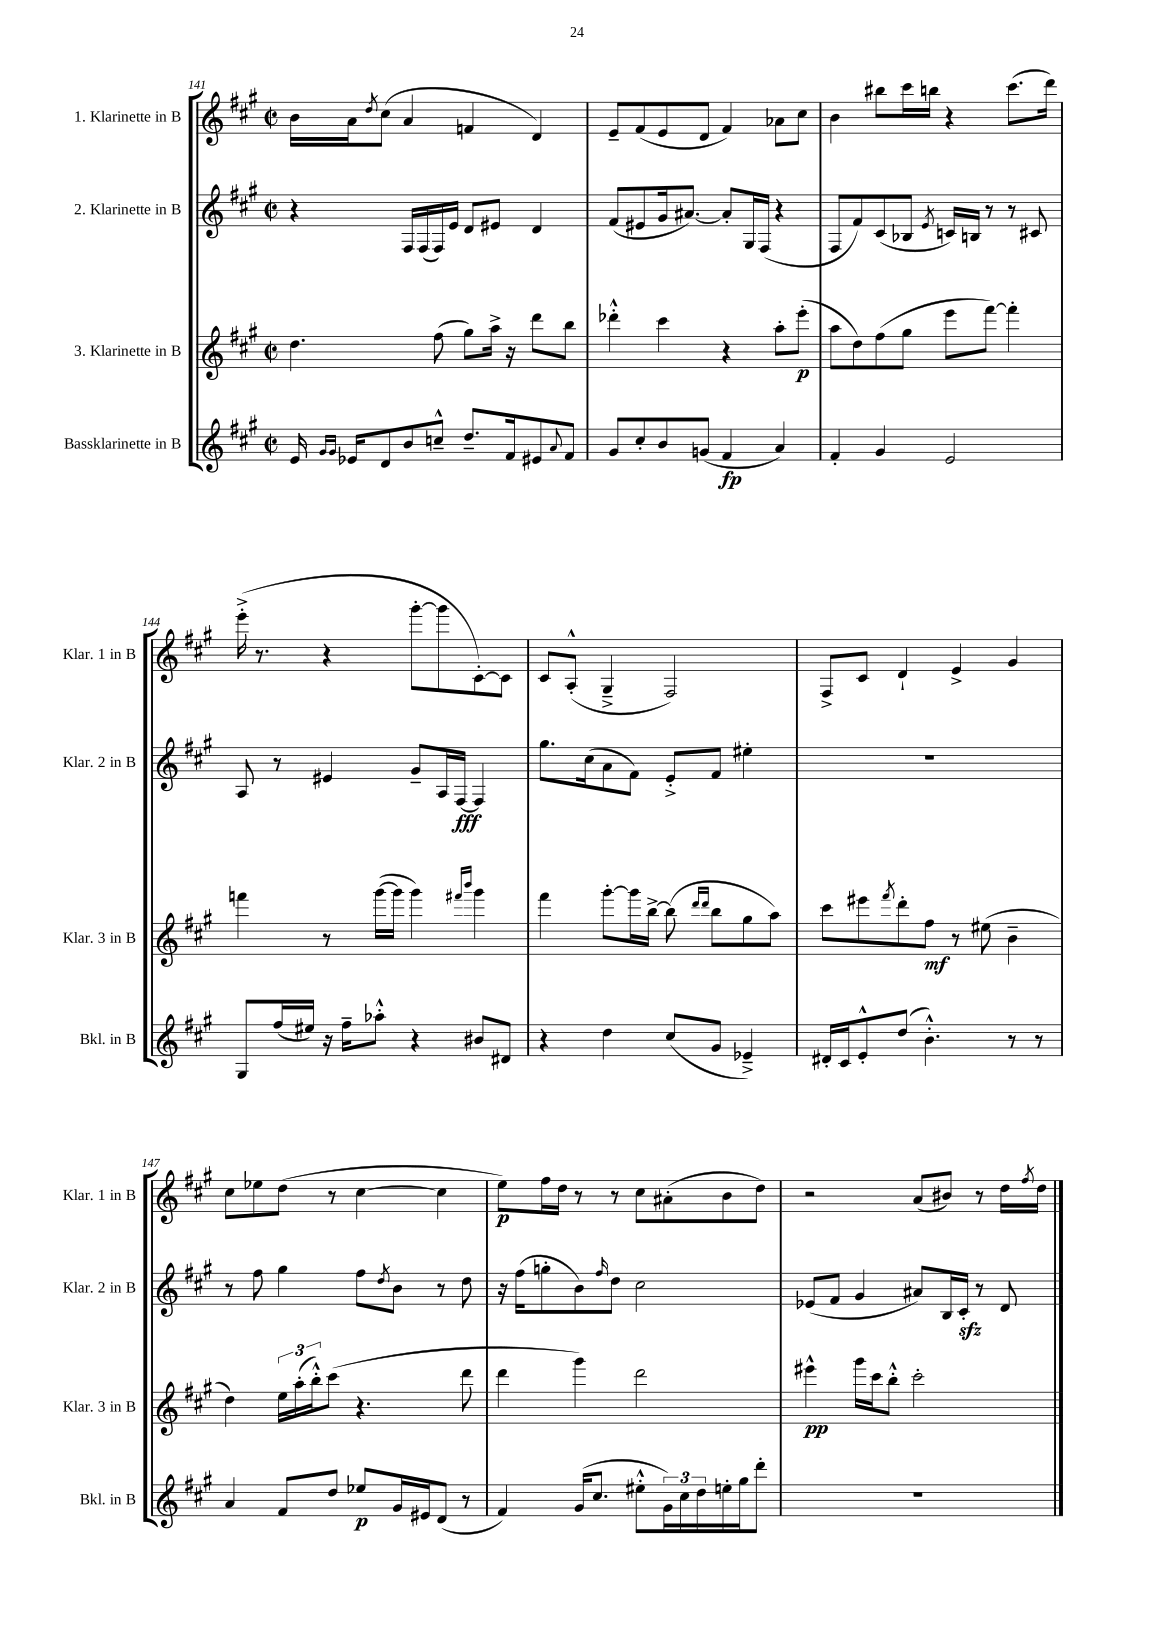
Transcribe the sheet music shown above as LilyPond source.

<<
\new StaffGroup <<
\new Staff = "s0" \with { instrumentName = "1. Klarinette in B" shortInstrumentName = "Klar. 1 in B" } {
    \clef treble \key a \major \defaultTimeSignature \time 2/2
    b'16 a'16 \acciaccatura { d''8 } cis''8( a'4 f'4 d'4) |
    e'8-- fis'8( e'8 d'8 fis'4) aes'8 cis''8 |
    b'4 bis''8 cis'''16 b''16 r4 cis'''8.( d'''16) |
    e'''16-.->( r8. r4 gis'''8~-. gis'''8 cis'8~-.) cis'8 |
    cis'8 a8-.-^( gis4---> fis2) |
    fis8-> cis'8 d'4-! e'4-> gis'4 |
    cis''8 ees''8 d''8( r8 cis''4~ cis''4 |
    e''8\p) fis''16 d''16 r8 r8 cis''8 ais'8-.( b'8 d''8) |
    r2 a'8( bis'8) r8 d''16 \acciaccatura { fis''8 } d''16 \bar "|." |
}
\new Staff = "s1" \with { instrumentName = "2. Klarinette in B" shortInstrumentName = "Klar. 2 in B" } {
    \clef treble \key a \major \defaultTimeSignature \time 2/2
    r4 fis16 fis16( fis16) e'16 d'8 eis'8 d'4 |
    fis'8( eis'8 gis'16 ais'8.~) ais'8-. gis16 fis16( r4 |
    fis8 fis'8) cis'8( bes8 \acciaccatura { e'8 } c'16) b16 r8 r8 cis'8 |
    a8 r8 eis'4 gis'8-- a16 fis16~\fff fis4 |
    gis''8. cis''16( a'8 fis'8) e'8-.-> fis'8 eis''4-. |
    R1 |
    r8 fis''8 gis''4 fis''8 \acciaccatura { d''8 } b'8 r8 d''8 |
    r16 fis''16( g''8-. b'8) \grace { fis''16 } d''8 cis''2 |
    ees'8( fis'8 gis'4 ais'8) b16 cis'16-.\sfz r8 d'8 \bar "|." |
}
\new Staff = "s2" \with { instrumentName = "3. Klarinette in B" shortInstrumentName = "Klar. 3 in B" } {
    \clef treble \key a \major \defaultTimeSignature \time 2/2
    d''4. fis''8( gis''8) a''16-> r16 d'''8 b''8 |
    des'''4-.-^ cis'''4 r4 a''8-. e'''8-.\p( |
    a''8 d''8) fis''8( gis''8 e'''8 fis'''8~) fis'''4-. |
    f'''4 r8 gis'''16~( gis'''16 gis'''4) \grace { fis'''16 b'''16 } gis'''4 |
    fis'''4 gis'''8~-. gis'''16 b''16~-> b''8( \grace { d'''16 d'''16 } b''8 gis''8 a''8) |
    cis'''8 eis'''8 \acciaccatura { fis'''8 } d'''8-. fis''8\mf r8 eis''8( b'4-- |
    d''4) \tuplet 3/2 { e''16 a''16-.( b''16-.-^) } cis'''8( r4. d'''8 |
    d'''4 gis'''4) d'''2 |
    eis'''4-^\pp gis'''16 cis'''16 b''8-.-^ cis'''2-. \bar "|." |
}
\new Staff = "s3" \with { instrumentName = "Bassklarinette in B" shortInstrumentName = "Bkl. in B" } {
    \clef treble \key a \major \defaultTimeSignature \time 2/2
    e'16 \grace { gis'16 gis'16 } ees'16 d'8 b'8 c''8---^ d''8.-- fis'16 eis'8 \appoggiatura { a'8 } fis'8 |
    gis'8 cis''8-. b'8 g'8( fis'4\fp a'4) |
    fis'4-. gis'4 e'2 |
    gis8 fis''16( eis''16) r16 fis''16-- aes''8-.-^ r4 bis'8 dis'8 |
    r4 d''4 cis''8( gis'8 ees'4--->) |
    dis'16-. cis'16 e'8-.-^ d''8( b'4.-.-^) r8 r8 |
    a'4 fis'8 d''8 ees''8\p gis'16 eis'16 d'8( r8 |
    fis'4) gis'16( cis''8. eis''8-.-^ \tuplet 3/2 { gis'16) cis''16 d''16 } e''16-. gis''16 d'''8-. |
    R1 \bar "|." |
}
>>
>>
\layout { \context { \Score currentBarNumber = #141 } }
